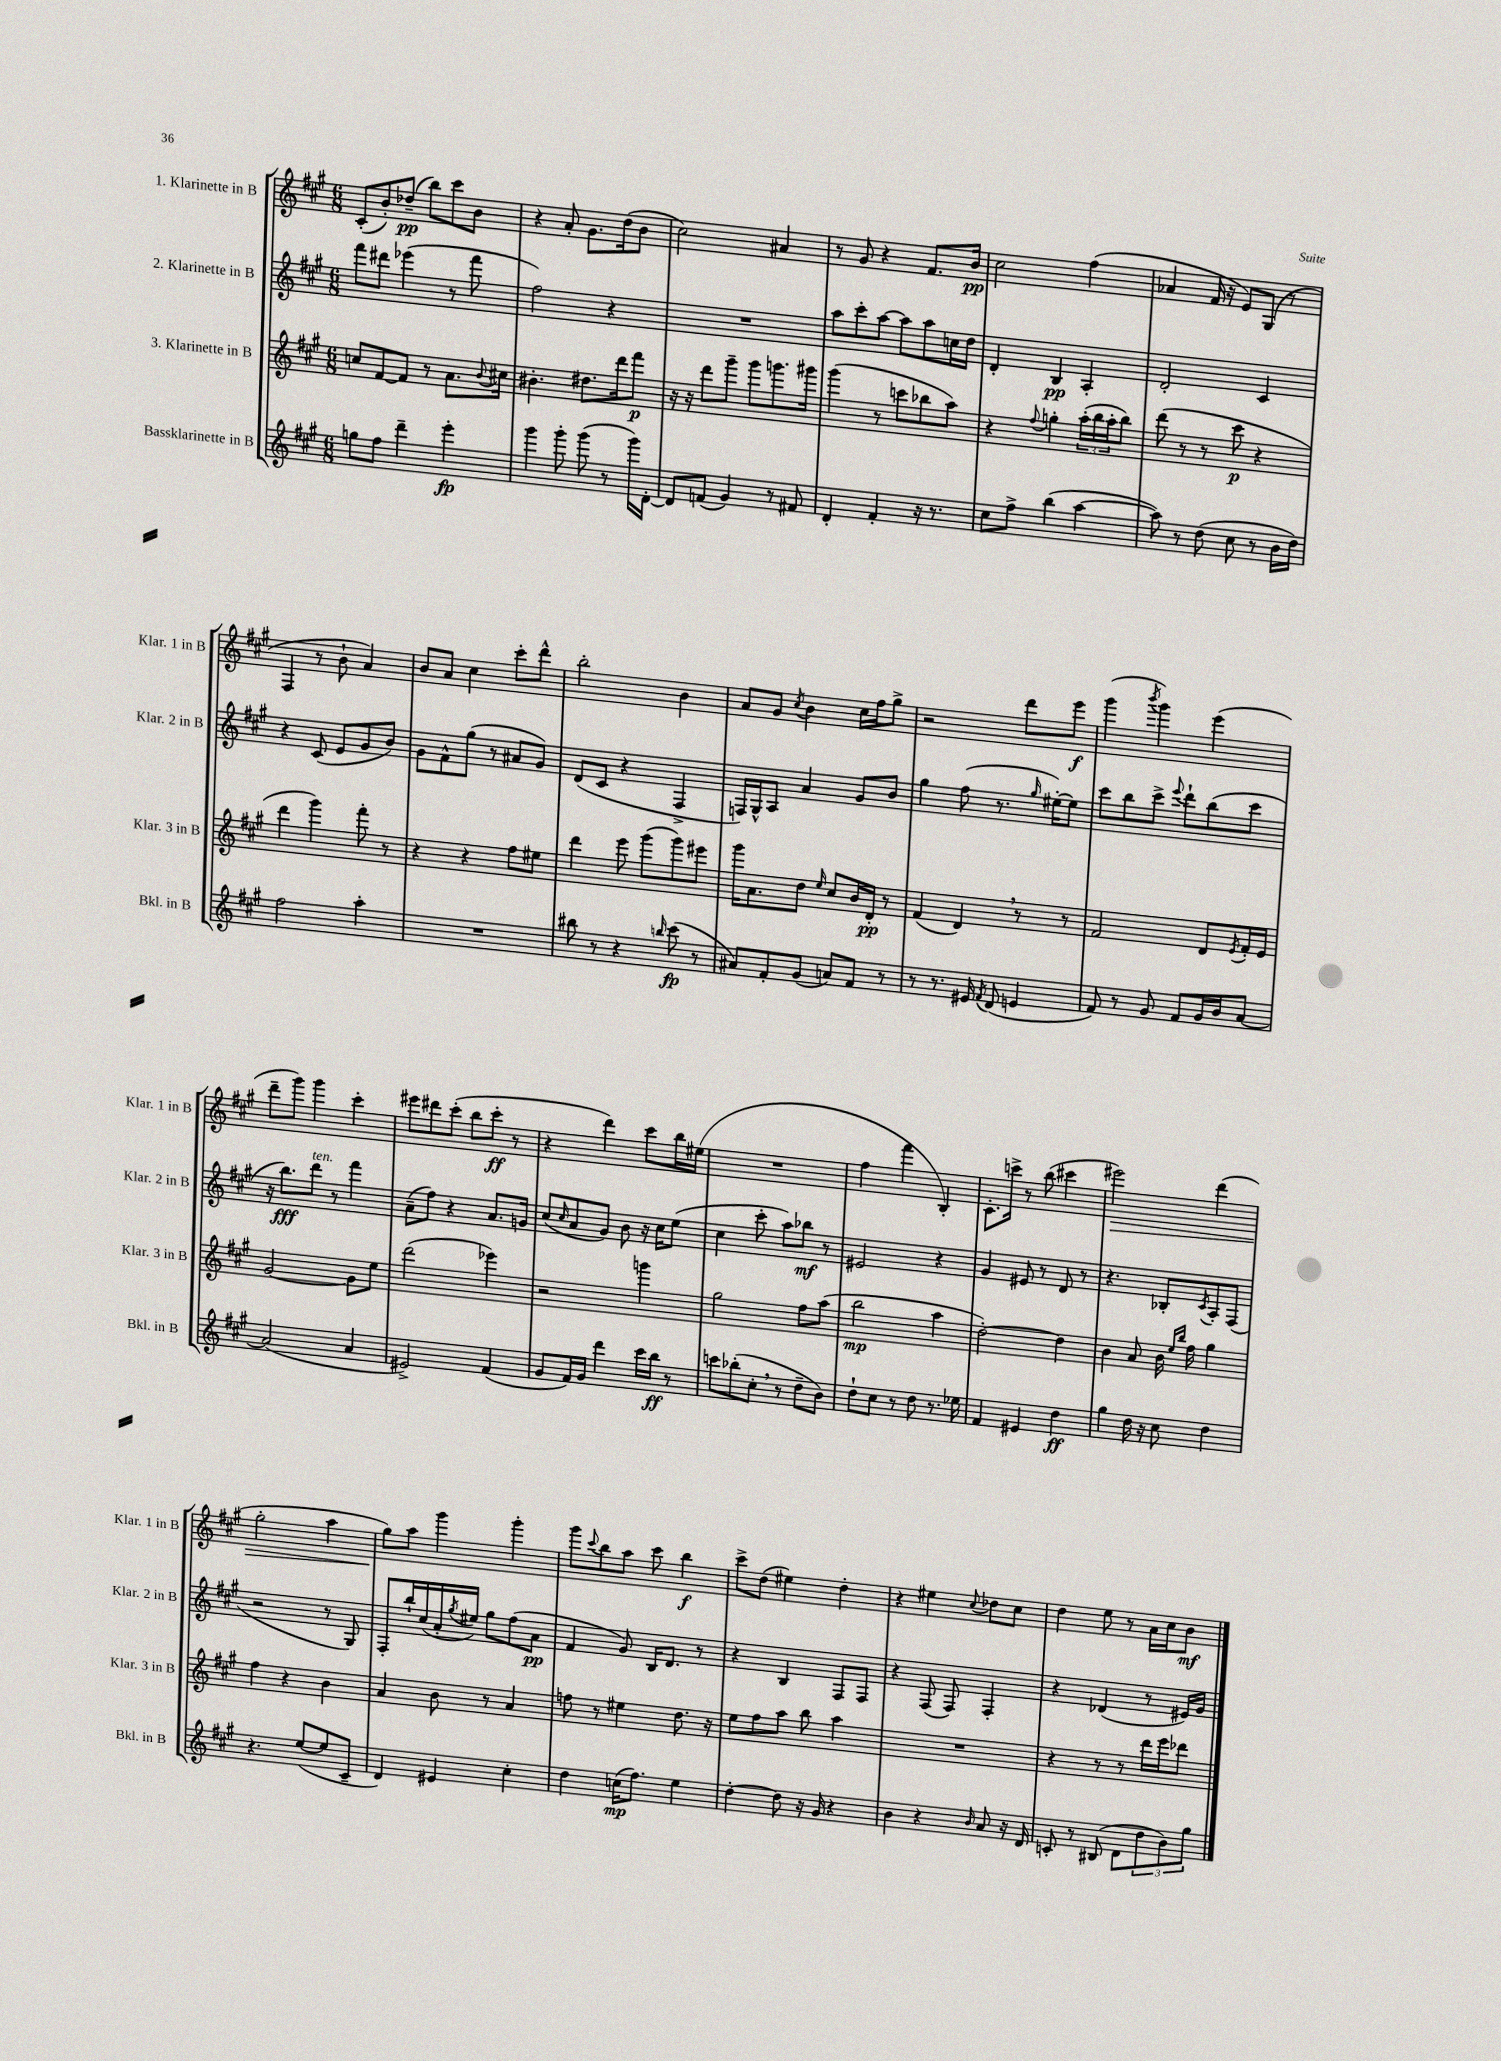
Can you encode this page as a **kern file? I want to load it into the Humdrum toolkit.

**kern	**dynam	**kern	**dynam	**kern	**dynam	**kern	**dynam
*part4	*part4	*part3	*part3	*part2	*part2	*part1	*part1
*staff4	*staff4	*staff3	*staff3	*staff2	*staff2	*staff1	*staff1
*I"Bassklarinette in B	*	*I"3. Klarinette in B	*	*I"2. Klarinette in B	*	*I"1. Klarinette in B	*
*I'Bkl. in B	*	*I'Klar. 3 in B	*	*I'Klar. 2 in B	*	*I'Klar. 1 in B	*
*clefG2	*	*clefG2	*	*clefG2	*	*clefG2	*
*k[f#c#g#]	*	*k[f#c#g#]	*	*k[f#c#g#]	*	*k[f#c#g#]	*
*M6/8	*	*M6/8	*	*M6/8	*	*M6/8	*
=18	=18	=18	=18	=18	=18	=18	=18
8ggn\L	.	8ccn/L	.	8fff#\L	.	(8c#'/L	.
8ff#\J	.	[8f#/	.	8ddd#X\J	.	8b'/)	.
4ddd~\	.	8f#/J]	.	(4eee-X\	.	(8dd-X~/J	pp
.	.	8r	.	.	.	8bb\L)	.
4eee'\	fp	8.a\L	.	8r	.	8ccc#\	.
.	.	.	.	8fff#\	.	8b\J	.
.	.	8qqb/	.	.	.	.	.
.	.	16cc#X\Jk	.	.	.	.	.
=19	=19	=19	=19	=19	=19	=19	=19
4ggg#\	.	4.b#X'\	.	2ff#\)	.	4r	.
8ggg#'\	.	.	.	.	.	8a'/	.
(8ggg#\	.	8.dd#X\L	.	.	.	8.g#\L	.
8r	.	.	.	4r	.	.	.
.	.	16ddd\k	.	.	.	(16dd\k	.
16ggg#\LL)	.	8fff#\J	p	.	.	8b\J	.
[16d'\JJ	.	.	.	.	.	.	.
=20	=20	=20	=20	=20	=20	=20	=20
8d/L]	.	16r	.	2.r	.	2cc#\)	.
.	.	16r	.	.	.	.	.
(8fn/J	.	8ddd\L	.	.	.	.	.
4g#/)	.	8ggg#~\J	.	.	.	.	.
.	.	8ggg#\L	.	.	.	.	.
8r	.	8.gggn\	.	.	.	4a#X/	.
8f#X/	.	.	.	.	.	.	.
.	.	16ggg#X\Jk	.	.	.	.	.
=21	=21	=21	=21	=21	=21	=21	=21
4d'/	.	(4ggg#\	.	8aa\L	.	8r	.
.	.	.	.	8ccc#'\	.	8g#/	.
4f#'/	.	8r	.	[8aa\J	.	4r	.
.	.	8cccn\L	.	8aa\L]	.	.	.
16r	.	8bb-X\	.	8aa\	.	8.f#/L	.
8.r	.	.	.	.	.	.	.
.	.	8aa\J)	.	16ccn\L	.	.	.
.	.	.	.	16dd\JJ	.	16b/Jk	pp
=22	=22	=22	=22	=22	=22	=22	=22
8cc#\L	.	4r	.	4d'/	.	2cc#\	.
8ff#^\J	.	.	.	.	.	.	.
.	.	8qqff#/	.	.	.	.	.
(4bb\	.	4ggn'\	.	4B/	pp	.	.
[4aa\	.	(24aa'\LL	.	4A'/	.	(4ff#\	.
.	.	24bb\	.	.	.	.	.
.	.	24aa'\J	.	.	.	.	.
.	.	8bb\J)	.	.	.	.	.
=23	=23	=23	=23	=23	=23	=23	=23
8aa\])	.	(8ddd\	.	2d'/	.	4a-X/	.
8r	.	8r	.	.	.	.	.
(8dd\	.	8r	.	.	.	16f#/	.
.	.	.	.	.	.	16r	.
8cc#\	.	8ccc#\	p	.	.	8e/L)	.
8r	.	4r	.	4c#/	.	(8G#/J	.
16b\LL	.	.	.	.	.	8r	.
16dd\JJ)	.	.	.	.	.	.	.
!!LO:LB:g=z
=24	=24	=24	=24	=24	=24	=24	=24
2ff#\	.	4ddd\	.	4r	.	4F#/	.
.	.	4ggg#\)	.	(8c#/	.	8r	.
.	.	.	.	8e/L	.	8b`\	.
4aa'\	.	8fff#'\	.	8g#/	.	4a/)	.
.	.	8r	.	8b/J)	.	.	.
=25	=25	=25	=25	=25	=25	=25	=25
2.r	.	4r	.	8g#\L	.	8b/L	.
.	.	.	.	8f#^^\	.	8a/J	.
.	.	4r	.	(8gg#\J	.	4cc#\	.
.	.	.	.	8r	.	.	.
.	.	8ff#\L	.	8a#X/L	.	8ccc#'\L	.
.	.	8ee#X\J	.	8g#/J)	.	8ddd^^\J	.
=26	=26	=26	=26	=26	=26	=26	=26
8bb#X\	.	4ddd\	.	(8d/L	.	2bb'\	.
8r	.	.	.	8c#/J	.	.	.
4r	.	8eee\	.	4r	.	.	.
.	.	(8ggg#\L	.	.	.	.	.
16qqbbn/	.	.	.	.	.	.	.
(8ccc#\	fp	8ggg#\)	.	4F#^/	.	4b\	.
8r	.	8eee#X\J	.	.	.	.	.
=27	=27	=27	=27	=27	=27	=27	=27
8a#X/L)	.	16ggg#\KL	.	16Fn/LL)	.	8a/L	.
.	.	8.a\	.	16G#^^/J	.	.	.
8f#'/	.	.	.	8A/J	.	8g#/J	.
.	.	.	.	.	.	8qcc#/	.
(8g#/J	.	8dd\J	.	4a/	.	4b\	.
.	.	16qqee/	.	.	.	.	.
8an/L)	.	8cc#/L	.	.	.	.	.
8f#/J	.	16b/L	.	8g#/L	.	16cc#\LL	.
.	.	16d'/JJ	pp	.	.	16ff#\J	.
8r	.	8r	.	8b/J	.	8gg#^\J	.
=28	=28	=28	=28	=28	=28	=28	=28
8r	.	(4f#/	.	4gg#\	.	2r	.
8.r	.	.	.	.	.	.	.
.	.	4d,/)	.	(8ff#\	.	.	.
16e#X/	.	.	.	.	.	.	.
8qf#/	.	.	.	.	.	.	.
(8d/	.	.	.	8.r	.	.	.
4en/	.	8r	.	.	.	8ddd\L	.
.	.	.	.	16qqgg#/	.	.	.
.	.	.	.	[16ee#X'\KL)	.	.	.
.	.	8r	.	8ee#\J]	.	8eee\J	f
=29	=29	=29	=29	=29	=29	=29	=29
8f#/)	.	2f#/	.	8ccc#\L	.	(4ggg#\	.
8r	.	.	.	8bb\	.	.	.
.	.	.	.	.	.	8qbbb/	.
8g#/	.	.	.	8ccc#^\J	.	4ggg#\)	.
.	.	.	.	8qqeee/	.	.	.
8f#/L	.	.	.	8ddd`\L	.	.	.
16g#/L	.	8d/L	.	(8bb\	.	(4eee\	.
16b/J	.	.	.	.	.	.	.
.	.	8qe/	.	.	.	.	.
[8a/J	.	16f#'/L	.	8ccc#\J	.	.	.
.	.	16e/JJ	.	.	.	.	.
!!LO:LB:g=z
=30	=30	=30	=30	=30	=30	=30	=30
(2a/]	.	[2g#/	.	16r	.	8ddd~\L	.
.	.	.	.	8.bb\L)	fff	.	.
.	.	.	.	.	.	8ggg#\J)	.
!	!	!	!	!LO:TX:a:i:t=ten.	!	!	!
.	.	.	.	8ddd\J	.	4ggg#\	.
.	.	.	.	8r	.	.	.
4a/	.	8g#\L]	.	4fff#\	.	4ccc#'\	.
.	.	8ee\J	.	.	.	.	.
=31	=31	=31	=31	=31	=31	=31	=31
2e#X^/)	.	(2ddd\	.	(8a~\L	.	8eee#X\L	.
.	.	.	.	8ff#\J)	.	8ddd#X\	.
.	.	.	.	4r	.	(8ccc#'\J	.
.	.	.	.	.	.	8bb\L	.
(4f#/	.	4eee-X\)	.	8.a/L	.	8ccc#'\J	ff
.	.	.	.	.	.	8r	.
.	.	.	.	16gn/Jk	.	.	.
=32	=32	=32	=32	=32	=32	=32	=32
8g#/L	.	2r	.	(8cc#/L	.	4r	.
.	.	.	.	16qqcc#/	.	.	.
16f#/L)	.	.	.	8a/	.	.	.
16g#/JJ	.	.	.	.	.	.	.
4ddd\	.	.	.	8g#/J)	.	4ddd\)	.
.	.	.	.	8b\	.	.	.
16ccc#\LL	.	4gggn\	.	16r	.	8ccc#\L	.
16bb\JJ	ff	.	.	16cc#\KL	.	.	.
8r	.	.	.	(8ee\J	.	16bb\L	.
.	.	.	.	.	.	(16ee#X\JJ	.
=33	=33	=33	=33	=33	=33	=33	=33
8cccn\L	.	2gg#\	.	4cc#\	.	2.r	.
(8bb-X'\	.	.	.	.	.	.	.
8cc#',\J	.	.	.	8ccc#'\	.	.	.
8r	.	.	.	8aa\L)	.	.	.
8dd~\L	.	8ff#\L	.	8bb-X\J	mf	.	.
8b\J)	.	(8aa\J	.	8r	.	.	.
=34	=34	=34	=34	=34	=34	=34	=34
8dd`\L	.	2bb\	mp	2e#X/	.	4ff#\	.
8cc#\J	.	.	.	.	.	.	.
8r	.	.	.	.	.	4fff#\	.
8dd\	.	.	.	.	.	.	.
8.r	.	4aa\	.	4r	.	4B'/)	.
16ee-X\	.	.	.	.	.	.	.
=35	=35	=35	=35	=35	=35	=35	=35
4f#/	.	[2dd'\)	.	4g#/	.	8.c#'\L	.
.	.	.	.	.	.	16cccn^\Jk	.
4e#X/	.	.	.	8e#X/	.	8r	.
.	.	.	.	8r	.	(8bb\	.
4dd\	ff	4dd\]	.	8d/	.	4ccc#X\	.
.	.	.	.	8r	.	.	.
=36	=36	=36	=36	=36	=36	=36	=36
!	!	!	!	!	!	!	!LO:HP:b
4gg#\	.	4b\	.	4.r	.	2eee#X\)	>
16dd\	.	8a/	.	.	.	.	.
16r	.	.	.	.	.	.	.
8cc#\	.	16b\	.	8B-X'/L	.	.	.
.	.	16qqee/LL	.	.	.	.	.
.	.	16qqbb/JJ	.	.	.	.	.
.	.	16ff#\	.	.	.	.	.
.	.	.	.	8qc#/	.	.	.
4dd\	.	4gg#\	.	8A'/	.	(4ddd\	.
.	.	.	.	(8F#/J	.	.	.
!!LO:LB:g=z
=37	=37	=37	=37	=37	=37	=37	=37
4.r	.	4ff#\	.	2r	.	2gg#'\	.
.	.	4r	.	.	.	.	.
([8ee/L	.	.	.	.	.	.	.
8ee/]	.	4b\	.	8r	.	4aa\	.
8c#~/J	.	.	.	8G#/)	.	.	.
=38	=38	=38	=38	=38	=38	=38	=38
4d/)	.	4a/	.	8F#'/L	.	8gg#\L)	.
.	.	.	.	16bb`/L	.	8aa\J	]
.	.	.	.	(16cc#/	.	.	.
4e#X/	.	8b\	.	16a'/	.	4ggg#\	.
.	.	.	.	8qgg#/	.	.	.
.	.	.	.	16ee#X/JJ)	.	.	.
.	.	8r	.	8gg#\L	.	.	.
4cc#'\	.	4a/	.	(8ff#\	.	4ggg#'\	.
.	.	.	.	8a\J	pp	.	.
=39	=39	=39	=39	=39	=39	=39	=39
4dd\	.	8ffn\	.	4f#/	.	8ggg#\L	.
.	.	.	.	.	.	8qqccc#/	.
.	.	8r	.	.	.	8bb\	.
(16ccn\KL	mp	4ee#X\	.	8g#/)	.	8aa\J	.
8.ff#\J)	.	.	.	.	.	.	.
.	.	.	.	16B/KL	.	8ccc#\	.
.	.	.	.	8.d/J	.	.	.
4ee\	.	8.dd\	.	.	.	4bb\	f
.	.	.	.	8r	.	.	.
.	.	16r	.	.	.	.	.
=40	=40	=40	=40	=40	=40	=40	=40
[4dd'\	.	8ee\L	.	4r	.	8ccc#^\L	.
.	.	8ff#\	.	.	.	(8dd\J	.
8dd\]	.	8aa\J	.	4B/	.	4ee#X\)	.
16r	.	8bb\	.	.	.	.	.
16g#/	.	.	.	.	.	.	.
4r	.	4aa\	.	8F#/L	.	4dd'\	.
.	.	.	.	8F#/J	.	.	.
=41	=41	=41	=41	=41	=41	=41	=41
4b\	.	2.r	.	4r	.	4r	.
4r	.	.	.	(8F#/	.	4ee#X\	.
.	.	.	.	8F#/)	.	.	.
16qqb/	.	.	.	.	.	8qqcc#/	.
8a/	.	.	.	4F#'/	.	8dd-X\L	.
16r	.	.	.	.	.	8cc#\J	.
16d/	.	.	.	.	.	.	.
=42	=42	=42	=42	=42	=42	=42	=42
8cn'/	.	4r	.	4r	.	4dd\	.
8r	.	.	.	.	.	.	.
(8B#X/	.	8r	.	(4d-X/	.	8ee\	.
8d\L	.	8r	.	.	.	8r	.
12dd\	.	16ddd\LL	.	8r	.	16a\LL	.
.	.	16eee\J	.	.	.	16cc#\J	.
12b\)	.	.	.	.	.	.	.
.	.	8ddd-X\J	.	16e#X/LL)	.	8b\J	mf
12gg#\J	.	.	.	.	.	.	.
.	.	.	.	16g#/JJ	.	.	.
==	==	==	==	==	==	==	==
*-	*-	*-	*-	*-	*-	*-	*-
